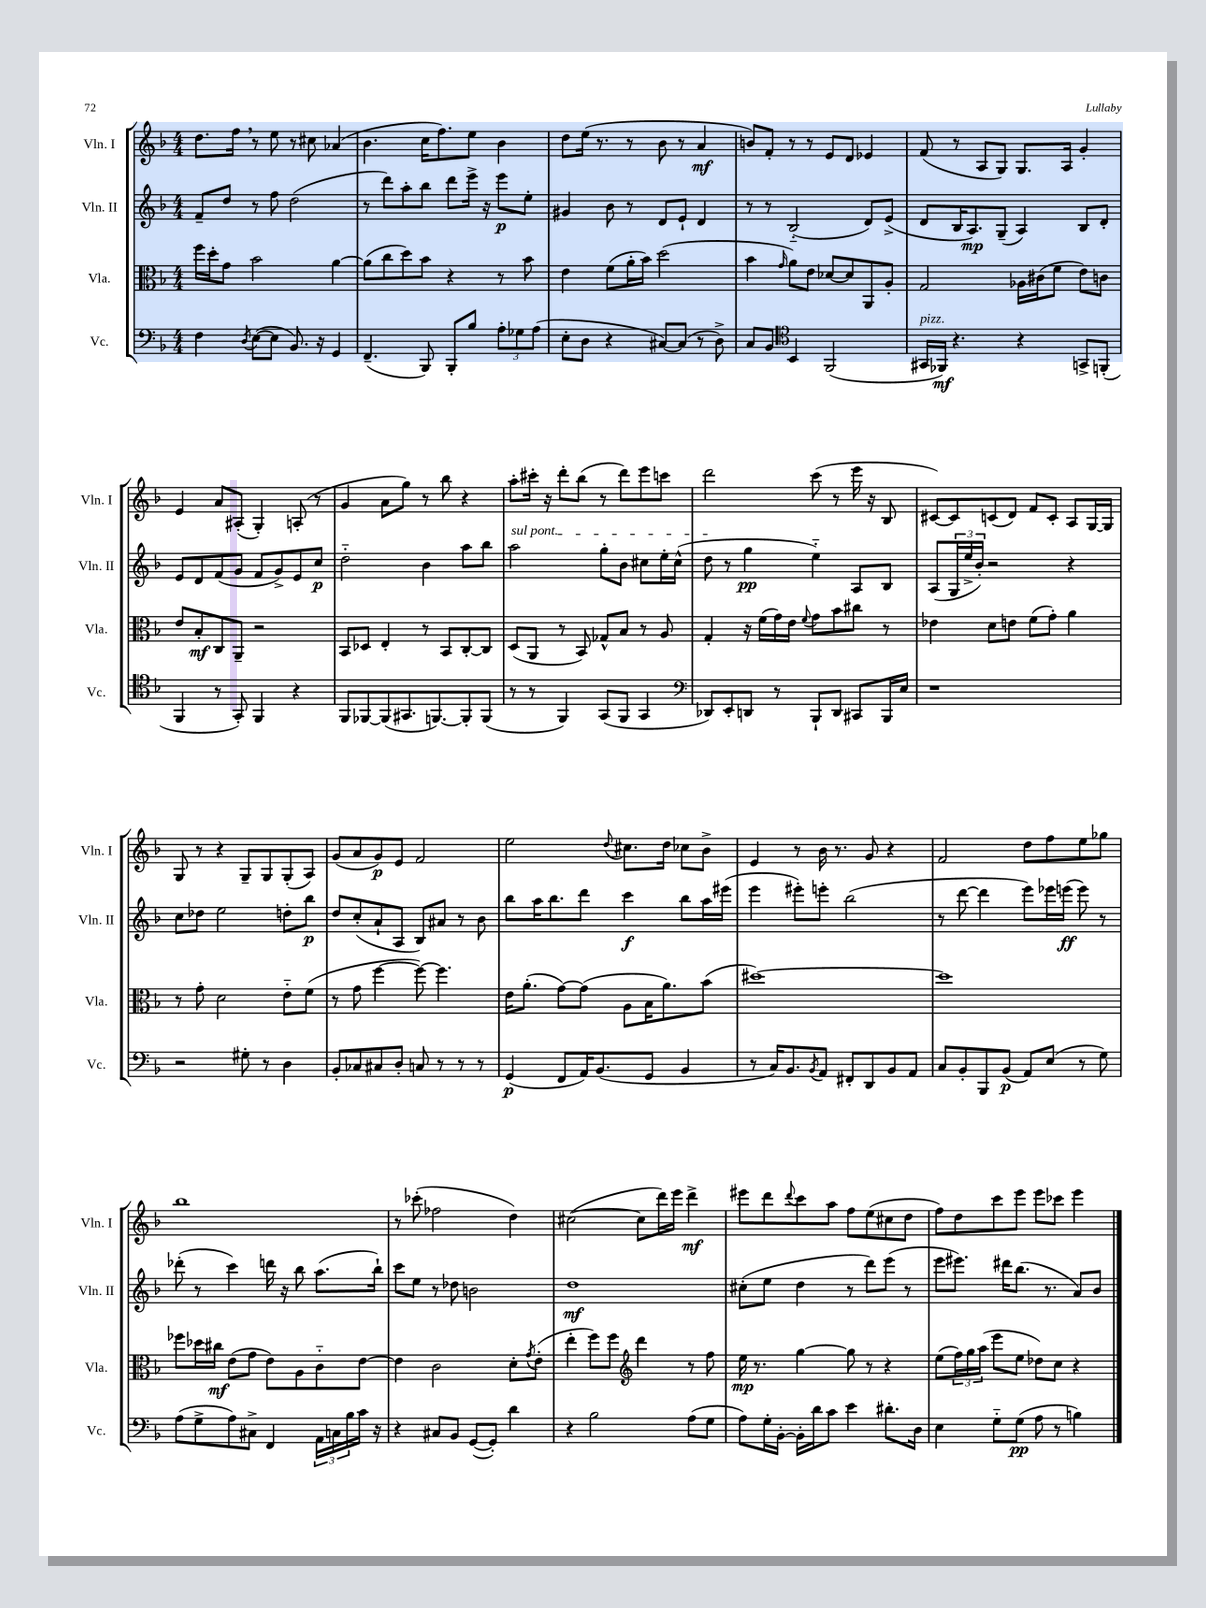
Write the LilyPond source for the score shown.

<<
\new StaffGroup <<
\new Staff = "s0" \with { instrumentName = "Vln. I" shortInstrumentName = "Vln. I" } {
    \clef treble \key f \major \numericTimeSignature \time 4/4
    d''8. f''16 \breathe r8 e''8 r8 cis''8 aes'4( |
    bes'4. c''16 f''8.) e''8 bes'4 |
    d''8 e''16( r8. r8 bes'8 r8 a'4\mf |
    b'8) f'8-. r8 r8 e'8 d'8 ees'4 |
    f'8( r8 a8 g8) g8. a16 g'4-. |
    e'4 a'8 ais8-.( g4-.) a8-.( r8 |
    g'4 a'8 g''8) r8 bes''8 r4 |
    a''8-. cis'''16-. r16 d'''8-. bes''8( r8 d'''8) e'''8 c'''8 |
    d'''2 c'''8( r8 e'''16 r16 bes8 |
    cis'8~) cis'8 c'8( d'8) f'8 c'8-. a8 g16~ g16 |
    g8 r8 r4 g8-- g8 g8-.( a8) |
    g'8( a'8 g'8\p) e'8 f'2 |
    e''2 \appoggiatura { d''8 } cis''8. d''16 ces''8 bes'8-> |
    e'4 r8 bes'16 r8. g'8 r4 |
    f'2 d''8 f''8 e''8 ges''8 |
    bes''1 |
    r8 ces'''8-.( fes''2 d''4) |
    cis''2~( cis''8 d'''16) e'''16 d'''4->\mf |
    eis'''8 d'''8 \appoggiatura { d'''8 } c'''8 a''8 f''8 e''8( cis''8 d''8 |
    f''8) d''8 c'''8 e'''8 e'''8 ces'''8 e'''4 \bar "|." |
}
\new Staff = "s1" \with { instrumentName = "Vln. II" shortInstrumentName = "Vln. II" } {
    \clef treble \key f \major \numericTimeSignature \time 4/4
    f'8-- d''8 r8 f''8 d''2( |
    r8 d'''8) a''8-. bes''8 d'''8 e'''16-> r16 e'''8\p e''8-. |
    gis'4 bes'8 r8 d'8 e'8-! d'4 |
    r8 r8 bes2-_( d'8) e'8->( |
    d'8 bes16 a8.\mp) g8--( a4) bes8 d'8-. |
    e'8 d'8 f'8( g'8 f'8 g'8->) e'8 c''8\p |
    d''2-_ bes'4 a''8 bes''8 |
    \once \override TextSpanner.bound-details.left.text = \markup { \italic "sul pont." } a''2\startTextSpan g''8-. bes'8 cis''8 e''16-. cis''16-^( |
    d''8\stopTextSpan r8 g''4\pp e''4-_) a8 bes8 |
    a8( \tuplet 3/2 { g16 e''16-> bes'16-.) } r2 r4 |
    c''8 des''8 e''2 d''8-. bes''8\p |
    d''8 c''8-.( a'8-! a8 bes8) ais'8 r8 bes'8 |
    bes''8 a''16 bes''8. d'''8 c'''4\f bes''8 a''16 eis'''16( |
    e'''4 eis'''8-.) e'''8-. bes''2( |
    r8 d'''8~ d'''4 e'''8) ees'''16 e'''16\ff( e'''8) r8 |
    des'''8-.( r8 c'''4) d'''16 r16 bes''8 a''8.( bes''16-!) |
    c'''8 e''8 r8 des''8 b'2 |
    d''1\mf |
    cis''8-.( e''8 d''4 r8 d'''8) e'''8( r8 |
    e'''8 eis'''8.) dis'''16 bes''8.( r8. a'8) bes'8 \bar "|." |
}
\new Staff = "s2" \with { instrumentName = "Vla." shortInstrumentName = "Vla." } {
    \clef alto \key f \major \numericTimeSignature \time 4/4
    f''16 d''16-. g'8 bes'2 a'4~ |
    a'8( c''8 d''8) bes'8 r4 r8 bes'8 |
    e'4 f'8( a'16-. bes'16) d''2( |
    bes'4 \grace { g'16 } a'8) e'8 des'8~ des'8 a,8 a8-. |
    g2 aes16 cis'16( f'8 e'8) c'8 |
    e'8 bes8-.\mf c8 a,8-- r2 |
    bes,8 des8 e4-. r8 bes,8 c8~-. c8 |
    d8( a,8 r8 bes,8) ges8-^ bes8 r8 a8 |
    g4-. r16 f'16( g'16) e'16 \appoggiatura { f'8 } g'8 bes'8 cis''8 r8 |
    ees'4 d'8 e'8 f'8( g'8-.) a'4 |
    r8 g'8-. d'2 e'8-_ f'8( |
    r8 g'8 f''4~ f''8~) f''4. |
    e'16 a'8.-.( g'8~) g'8( a8 bes16 a'8.) bes'8( |
    dis''1~) |
    dis''1 |
    fes''8 des''16 cis''16\mf e'8( g'8 e'8) a8 c'8-_ e'8~ |
    e'4 c'2 d'8-. \acciaccatura { g'8 } e'8-.( |
    e''4-. f''8) f''8 \clef treble d'''4 r8 f''8 |
    e''16\mp r8. g''4~ g''8 r8 r4 |
    e''8( \tuplet 3/2 { f''16) g''16 a''16( } e'''8 e''8 des''8) c''8 r4 \bar "|." |
}
\new Staff = "s3" \with { instrumentName = "Vc." shortInstrumentName = "Vc." } {
    \clef bass \key f \major \numericTimeSignature \time 4/4
    f4 \acciaccatura { d8 } e8~( e8 bes,8.) r16 g,4 |
    f,4.--( bes,,8) bes,,8-. bes8 \tuplet 3/2 { a8-. ges8 a8( } |
    e8-. d8 r4 cis8~) cis8( r8 d8->) |
    c8 bes,8 \clef tenor bes,4 f,2( |
    gis,16^\markup { \italic "pizz." } fes,16\mf) r4. r4 g,8-> f,8-.( |
    f,4 r8 g,8-.) f,4 r4 |
    f,8 fes,8~ fes,8( gis,8. f,8.~) f,8-. f,8( |
    r8 r8 f,4) g,8( f,8 g,4 |
    \clef bass des,8) e,8-. d,8 r8 bes,,8-! d,8 cis,8 bes,,16 e16 |
    r1 |
    r2 gis8-. r8 d4 |
    bes,8-. ces8 cis8 d8-. c8 r8 r8 r8 |
    g,4\p( f,8 a,16) bes,8.( g,8 bes,4 |
    r8 c16) bes,8. \acciaccatura { bes,8 } a,8 fis,8-. d,8 bes,8 a,8 |
    c8 bes,8-. bes,,8 bes,8\p( a,8) e8( r8 g8) |
    a8( g8-> a8) cis8-> f,4 \tuplet 3/2 { a,16 c16 bes16 } c'16 r16 |
    r4 cis8 bes,8 g,8~( g,8-.) d'4 |
    r4 bes2 a8( g8 |
    a8) g16-. bes,16~-. bes,16-. d'16 c'8 e'4 dis'8.-. d16 |
    e4 g8-_ g8\pp( a8 r8 b4) \bar "|." |
}
>>
>>
\layout { \context { \Score \remove "Bar_number_engraver" } }
